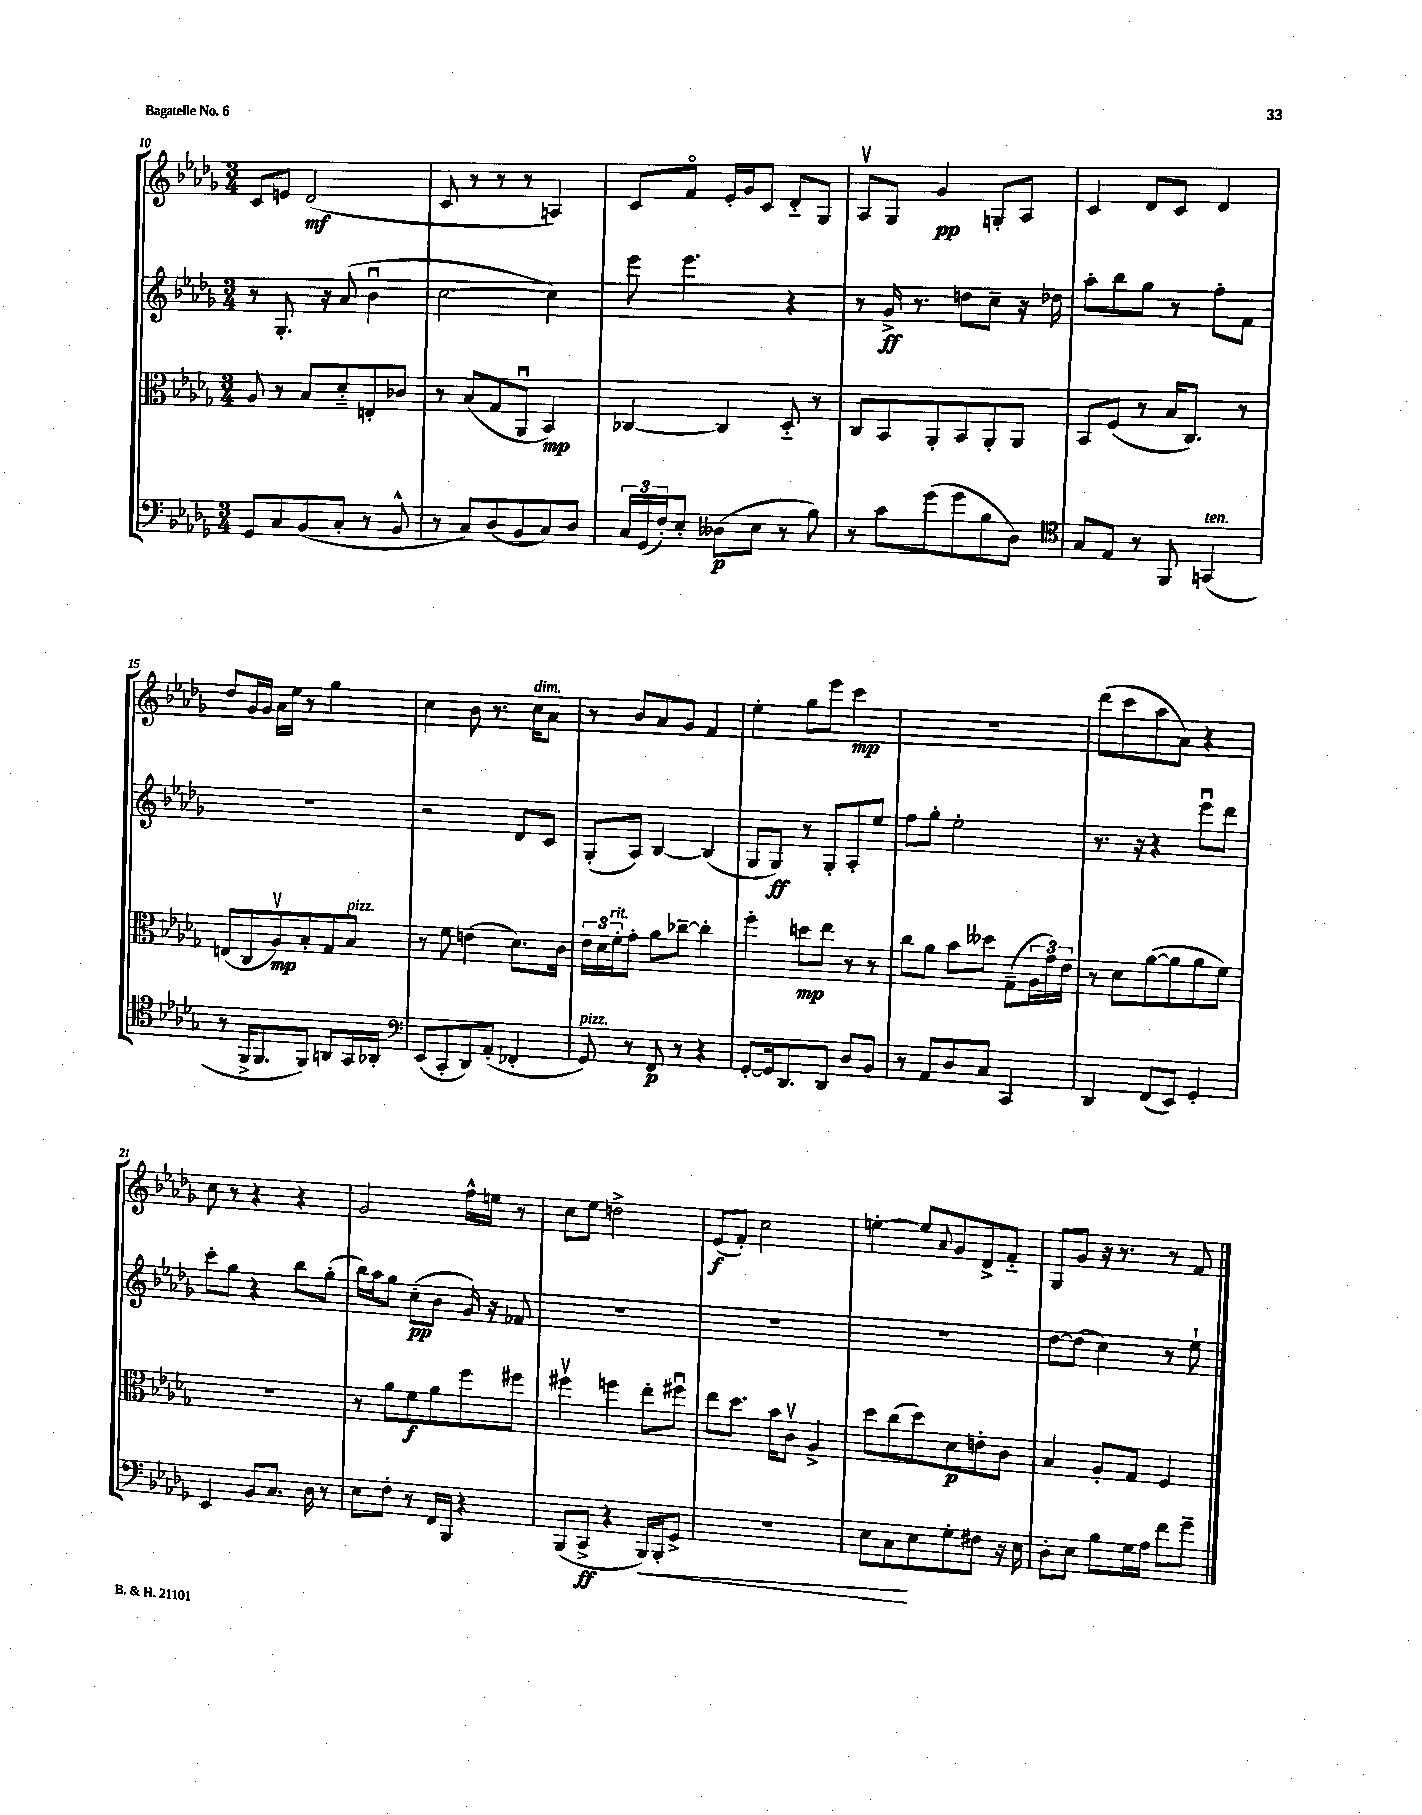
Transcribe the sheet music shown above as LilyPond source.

<<
\new StaffGroup <<
\new Staff = "s0" {
    \clef treble \key des \major \numericTimeSignature \time 3/4
    c'8 e'8 des'2\mf( |
    c'8 r8 r8 r8 a4) |
    c'8 f'8\flageolet ees'16-. ges'16 c'8 des'8-_ ges8 |
    aes8\upbow ges8 ges'4\pp g8-. aes8 |
    c'4 des'8 c'8 des'4 |
    des''8 ges'16 ges'16 aes'16 ees''16 r8 ges''4 |
    c''4 bes'8 r8. c''16^\markup { \italic "dim." } aes'8 |
    r8 bes'8 aes'8 ges'8 f'4 |
    ees''4-. ges''8 ees'''8 c'''4\mp |
    R2. |
    des'''8( c'''8 aes''8 aes'8) r4 |
    c''8 r8 r4 r4 |
    ges'2 f''16-^ e''16 r8 |
    c''8 ees''8 d''2-> |
    ees'8\f( f'8-.) c''2 |
    e''4~-. e''8 \appoggiatura { aes'8 } ges'8 des'8-> f'8-_ |
    ges8 ges'8 r16 r8. r8 f'8 \bar "|." |
}
\new Staff = "s1" {
    \clef treble \key des \major \numericTimeSignature \time 3/4
    r8 ges8.-. r16 aes'8( bes'4\downbow |
    c''2~ c''4) |
    ees'''8 ees'''4. r4 |
    r8 ges'16->\ff r8. d''8 c''8-- r16 des''16 |
    aes''8-. bes''8 ges''8 r8 f''8-. f'8 |
    R2. |
    r2 des'8 c'8 |
    ges8-.( aes8) bes4~ bes4( |
    ges8 ges8\ff) r8 ges8-. aes8-. ees''8 |
    f''8 ges''8-. ees''2-. |
    r8. r16 r4 ees'''8\downbow des'''8 |
    c'''8-. ges''8 r4 bes''8 ges''8-.( |
    bes''16) aes''16 ges''8 c''8-.\pp( bes'8 ges'16) r16 fes'8 |
    R2. |
    R2. |
    R2. |
    des''8~ des''8( c''4) r8 ees''8-! \bar "|." |
}
\new Staff = "s2" {
    \clef alto \key des \major \numericTimeSignature \time 3/4
    aes8 r8 bes8 des'8-_ e8-. ces'8 |
    r8 bes8( ges8 aes,8\downbow bes,4\mp) |
    ces4~ ces4 des8-_ r8 |
    c8 bes,8 aes,8-. bes,8 aes,8-. aes,8 |
    bes,8 f8( r8 bes16 c8.) r8 |
    e8( c8 aes8\upbow\mp) bes8-. ges8 bes8^\markup { \italic "pizz." } |
    r8 f'8 e'4( des'8.) c'16 |
    \tuplet 3/2 { ees'16 des'16 f'16-.^\markup { \italic "rit." } } ges'8-. aes'8 ces''8~-- ces''4-. |
    f''4-. d''8\mp ees''8 r8 r8 |
    c''8 aes'8 bes'8 deses''8 ges8--( \tuplet 3/2 { aes16 ges'16) ees'16 } |
    r8 des'8 aes'8~( aes'8 aes'8 f'8) |
    R2. |
    r8 aes'8 f'8\f aes'8 f''8 fis''8 |
    fis''4\upbow f''4 ees''8-. fis''8\downbow |
    ees''8 des''8. bes'16 c'8\upbow aes4-> |
    des''8 c''8( des''8) des'8\p e'8-. c'8 |
    bes4 aes8-. ges8 f4 \bar "|." |
}
\new Staff = "s3" {
    \clef bass \key des \major \numericTimeSignature \time 3/4
    ges,8 c8 bes,8( c8-. r8 bes,8-^ |
    r8 c8) des8( bes,8 c8) des8 |
    \tuplet 3/2 { c16 ges,16( f16-.) } ees8-. deses8\p( ees8 r8 bes8) |
    r8 c'8 ges'8( ges'8 bes8 des8) |
    \clef tenor ges8 ees8 r8 f,8 g,4^\markup { \italic "ten." }( |
    r8 f,16-> f,8. f,8) a,8 ges,16 aes,16-. |
    \clef bass ees,8( c,8-. des,8) aes,8-.( fes,4-. |
    ges,8^\markup { \italic "pizz." }) r8 f,8\p r8 r4 |
    ges,8~-. ges,16 des,8. des,8 des8 bes,8 |
    r8 aes,8 des8 c8 c,4 |
    des,4 f,8( ees,8) ges,4-. |
    ees,4 bes,8 c8. des16 r8 |
    ees8 f8-. r8 f,16 bes,,16 r4 |
    bes,,8( c,8->\ff r4 bes,,16\<) bes,,16-. ges,8-> |
    R2. |
    ees8 c8\! ees8 ges8-. fis8 r16 ees16 |
    des8-. ees8 bes8 ges16 aes16 f'8 ges'8-- \bar "|." |
}
>>
>>
\layout { \context { \Score currentBarNumber = #10 } }
